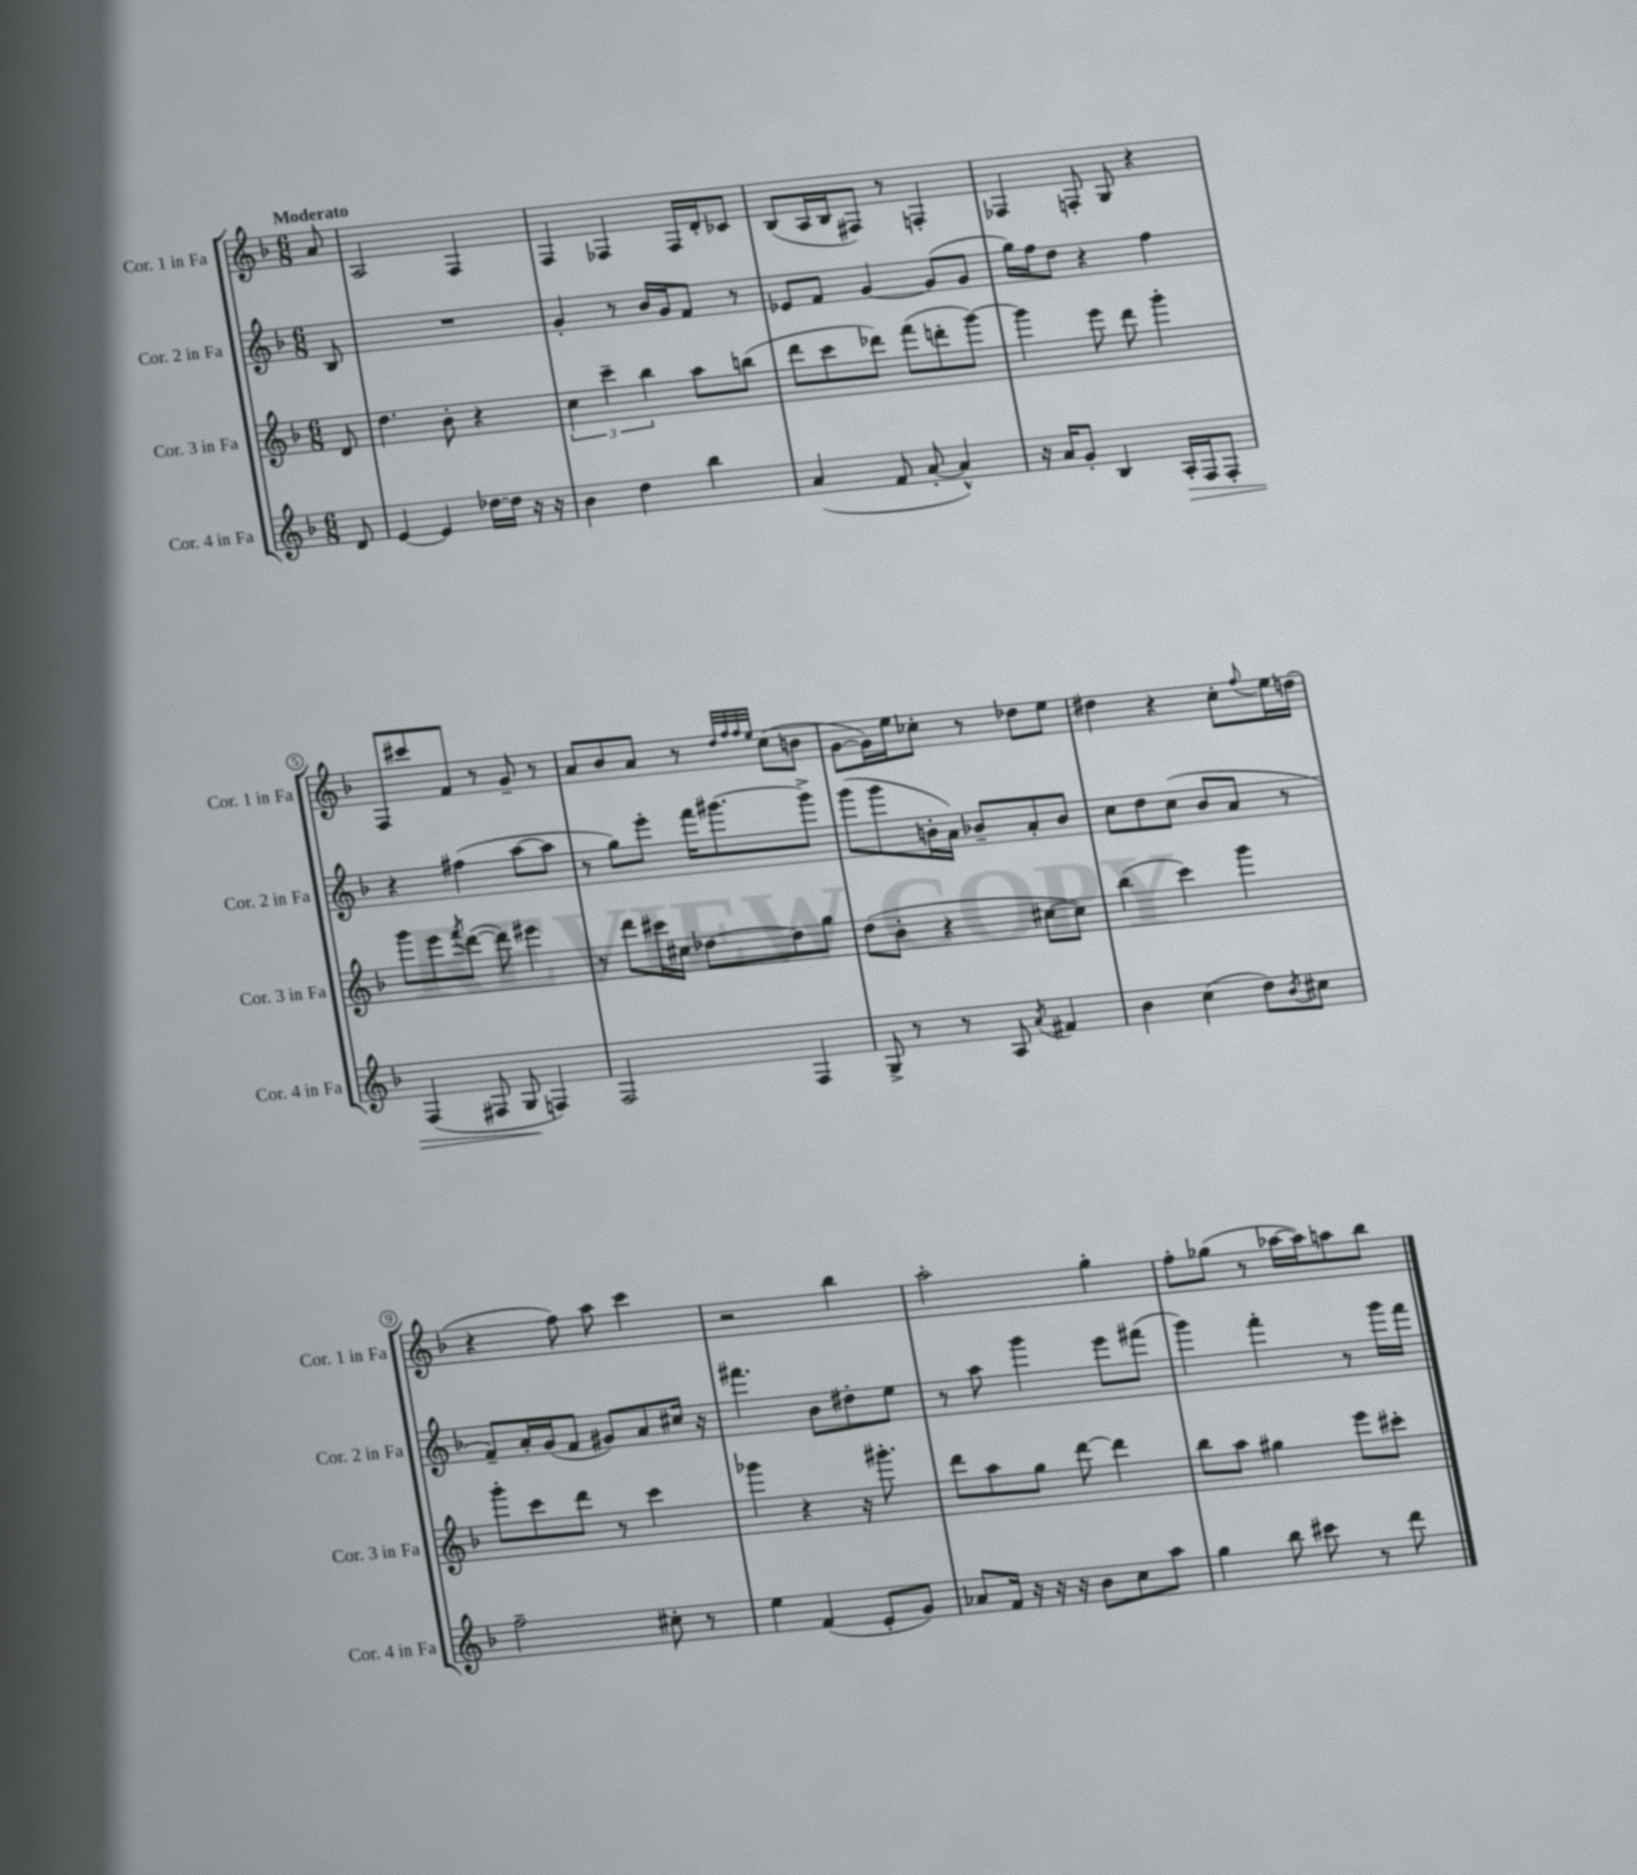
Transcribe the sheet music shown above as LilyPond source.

<<
\new StaffGroup <<
\new Staff = "s0" \with { instrumentName = "Cor. 1 in Fa" shortInstrumentName = "Cor. 1 in Fa" } {
    \clef treble \key f \major \numericTimeSignature \time 6/8 \partial 8 \tempo "Moderato"
    a'8 |
    a2 f4 |
    f4 fes4 fes16 d'16-. ces'8 |
    bes8( a16 bes16 fis8) r8 f4-. |
    fes4 f8-. g8 r4 |
    f8 cis'''8 f'8 r8 g'8-- r8 |
    a'8 bes'8 a'8 r8 \grace { d''32 f''32 f''32 e''32 } c''8( b'8 |
    g'8~ g'16) e''16 ces''8-. r8 des''8 e''8 |
    dis''4 r4 c''8-. \appoggiatura { f''8 } e''16 d''16( |
    r4 f''8) a''8 c'''4 |
    r2 bes''4 |
    a''2-. g''4-. |
    f''8-. ges''8( r8 aes''16~ aes''16) a''8 bes''8 \bar "|." |
}
\new Staff = "s1" \with { instrumentName = "Cor. 2 in Fa" shortInstrumentName = "Cor. 2 in Fa" } {
    \clef treble \key f \major \numericTimeSignature \time 6/8 \partial 8
    bes8 |
    R2. |
    g'4-. r8 bes'16 g'16 f'8 r8 |
    ees'8 f'8 g'4~ g'8( g'8 |
    g''16) f''16 d''8 r4 f''4 |
    r4 fis''4( a''8~ a''8 |
    r8 g''8) e'''8-. f'''16 gis'''8.~ gis'''8-> |
    g'''8( g'''8 b'16-. a'16) bes'8-- a'8-. bes'8 |
    c''8 d''8 c''8( bes'8 a'8 r8 |
    f'8--) a'16-. g'16( f'8 gis'8) a'8 cis''16 r16 |
    fis'''4. bes'8 dis''8-. e''8 |
    r8 a''8 g'''4 e'''8 fis'''8( |
    g'''4) f'''4-. r8 g'''16 f'''16 \bar "|." |
}
\new Staff = "s2" \with { instrumentName = "Cor. 3 in Fa" shortInstrumentName = "Cor. 3 in Fa" } {
    \clef treble \key f \major \numericTimeSignature \time 6/8 \partial 8
    d'8 |
    d''4. bes'8-. r4 |
    \tuplet 3/2 { c''4 c'''4-- bes''4 } a''8 b''8( |
    d'''8 c'''8 des'''8) f'''8( d'''8-. g'''8~) |
    g'''4 e'''8 d'''8 g'''4-. |
    g'''8 e'''8 \acciaccatura { f'''8 } d'''8~( d'''8) eis'''4 |
    r8 d'''8 cis'''16 cis''16 des''8~ des''8 g''8 |
    d''8( bes'8-. r4 cis''8~ cis''8) |
    bes''4( c'''4) g'''4 |
    g'''8-. c'''8 d'''8 r8 c'''4 |
    ges'''4 r4 r16 gis'''8.-. |
    d'''8 a''8 g''8 d'''8~ d'''4 |
    bes''8 a''8 gis''4 e'''8 cis'''8-. \bar "|." |
}
\new Staff = "s3" \with { instrumentName = "Cor. 4 in Fa" shortInstrumentName = "Cor. 4 in Fa" } {
    \clef treble \key f \major \numericTimeSignature \time 6/8 \partial 8
    d'8 |
    e'4~ e'4 des''16~ des''16 r16 r16 |
    bes'4 d''4 bes''4 |
    a'4( f'8 a'8~-. a'4-^) |
    r16 a'16 g'8-. bes4 a16-.\> f16 f8-. |
    f4( fis8 g8\! f4) |
    f2 f4 |
    g8-> r8 r8 a8 \acciaccatura { a'8 } fis'4 |
    bes'4 c''4( d''8) \acciaccatura { bes'8 } cis''8 |
    f''2-- cis''8-. r8 |
    e''4 f'4( e'8-. g'8) |
    aes'8 f'16 r16 r16 r16 bes'8 c''8 a''8 |
    g''4 bes''8 cis'''8 r8 d'''8 \bar "|." |
}
>>
>>
\layout { \context { \Score \override BarNumber.stencil = #(make-stencil-circler 0.1 0.3 ly:text-interface::print) } }
